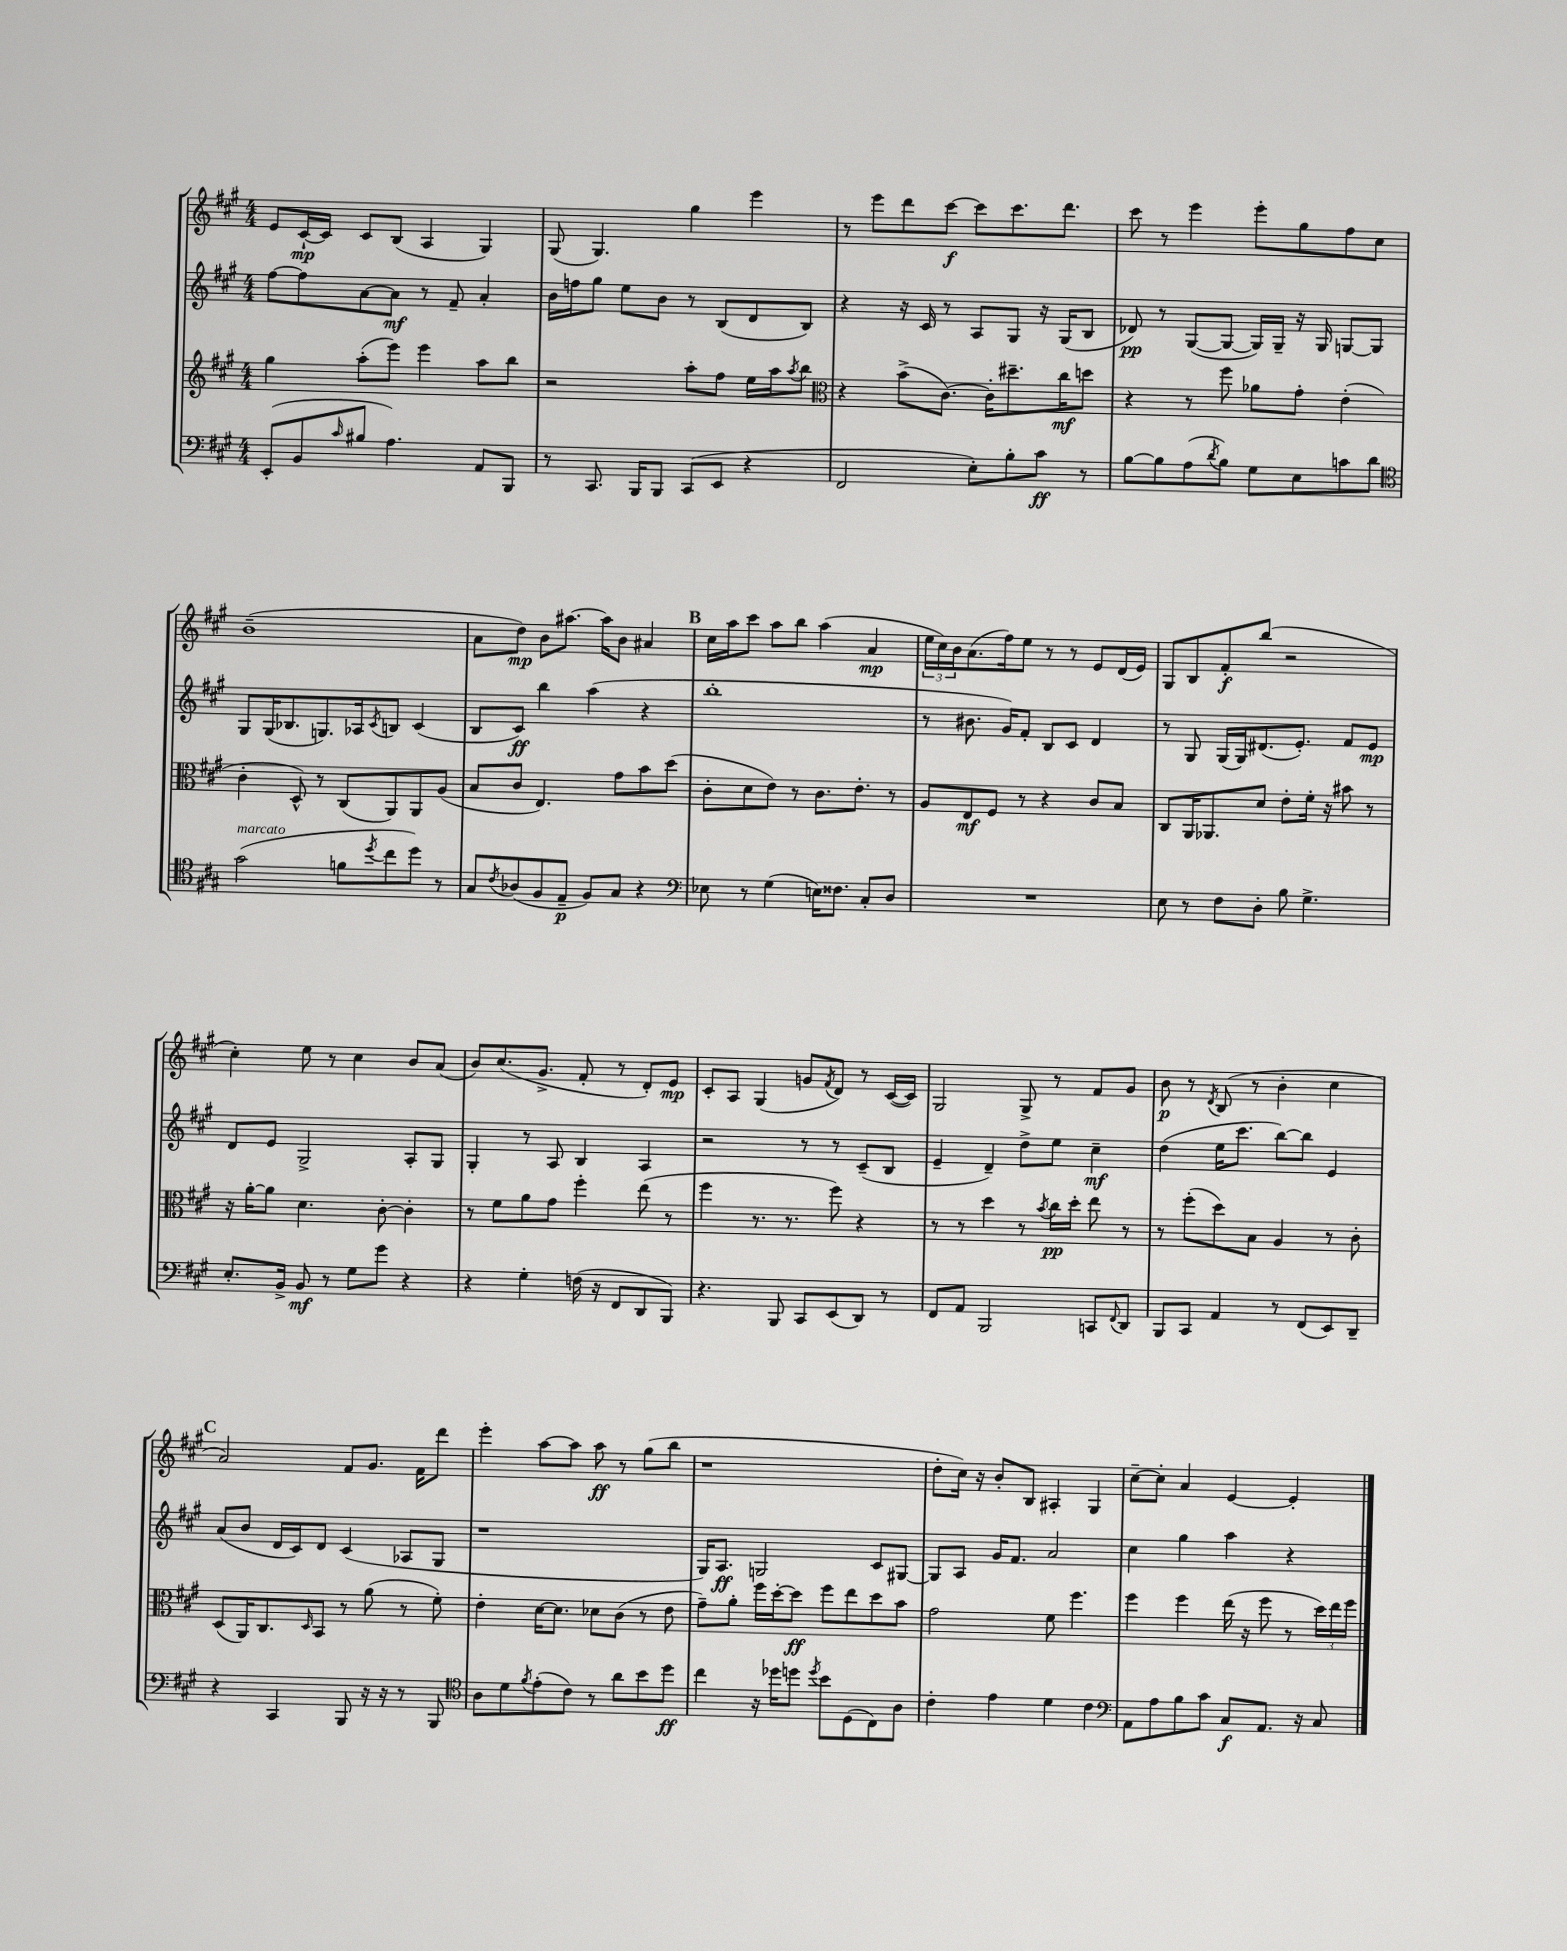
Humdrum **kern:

**kern	**kern	**kern	**kern
*staff4	*staff3	*staff2	*staff1
*clefF4	*clefG2	*clefG2	*clefG2
*k[f#c#g#]	*k[f#c#g#]	*k[f#c#g#]	*k[f#c#g#]
*M4/4	*M4/4	*M4/4	*M4/4
(8EE'/L	4gg#\	[8ff#\L	8e/L
8BB/	.	8ff#\]	[16c#`/L
.	.	.	16c#/]JJ
16qqc#/	.	.	.
8B#/J	(8aa'\L	[8a\	8c#/L
4.A\)	8eee\J)	8a\]J	(8B/J
.	4eee\	8r	4A/
.	.	8f#~/	.
8AA/L	8aa\L	4a'/	4G#/)
8BBB/J	8bb\J	.	.
=	=	=	=
8r	2r	16b\LL	(8G#/
.	.	16ff\J	.
8.CC#/	.	8gg#\J	4.G#/)
.	.	8ee\L	.
16BBB/LK	.	.	.
8BBB/J	.	8b\J	.
(8CC#/L	8aa'\L	8r	4gg#\
8EE/J	8ff#\J	(8B/L	.
4r	16ee\LL	8d/	4eee\
.	16aa\J	.	.
.	8qaa/	.	.
.	8bb\J	8B/J)	.
=	=	=	=
*	*clefC3	*	*
2FF#/	4r	4r	8r
.	.	.	8eee\L
.	(8b^\L	16r	8ddd\
.	.	16c#/	.
.	[8.c#\J)	8r	[8ccc#\J
8E'\L)	.	8A/L	8ccc#\]L
.	16c#'\]LK	.	.
8B'\	8.dd#~\	8G#/J	8.ccc#\
8c#\J	.	16r	.
.	16cc#\K	(16G#/LK	8.ddd\J
8r	8dd\J	8B/J	.
=	=	=	=
[8B\L	4r	8d-/)	8ccc#\
8B\]	.	8r	8r
(8A\	8r	([8G#/L	4eee\
8qd/	.	.	.
8B\J)	8ff#\	8G#/_J	.
8G#\L	8a-\L	16G#/]LL)	8eee'\L
.	.	16G#~/JJ	.
8E\	8g#'\J	16r	8gg#\
.	.	16G#/	.
8c\	(4e'\	[8G/L	8ff#\
8d\J	.	8G/]J	8cc#\J
=	=	=	=
*clefC4	*	*	*
(2g#\	4c#'\	8G#/L	(1b~
.	.	(16G#/K	.
.	.	8.B-/	.
.	8D^^/)	.	.
.	8r	8.G/)	.
8f\L	(8C#/L	.	.
.	.	16A-/k	.
8qdd/	.	8qc#/	.
8cc#\	8AA/)	8B/J	.
8dd\J)	8AA/	(4c#/	.
8r	(8A/J	.	.
=	=	=	=
8G#/L	8B/L	8B/L	8a\L
8qc#/	.	.	.
(8A-/	8c#/J	8c#/J)	8dd\J)
8F#/	4.E/)	4bb\	8b\L
8E~/J	.	.	[8.aa#\J
8F#/L)	.	(4aa\	.
.	.	.	16aa#\]LK
8G#/J	8g#\L	.	8b\J
4r	8b\	4r	4a#/
.	(8dd\J	.	.
=	=	=	=
*clefF4	*	*	*
8E-\	8c#'\L	1bb'	16cc#\LL
.	.	.	16aa\J
8r	8d\	.	8ccc#\J
(4G#\	8e\J)	.	8aa\L
.	8r	.	8bb\J
16E\LK)	8.c#\L	.	(4aa\
8.F##\J	.	.	.
.	8.e'\J	.	.
8C#'/L	.	.	4a/
8D/J	8r	.	.
=	=	=	=
1r	8A/L	8r	24ee\LL
.	.	.	24cc#\)
.	.	.	24b\J
.	8E/	8.b#\	(8.a\
.	8F#/J	.	.
.	.	16g#/LK)	16ff#\k)
.	8r	8f#'/J	8ee\J
.	4r	8B/L	8r
.	.	8c#/J	8r
.	8c#/L	4d/	8e/L
.	8B/J	.	(16d/L
.	.	.	16e/JJ)
=	=	=	=
8E\	8C#/L	8r	8G#/L
8r	16AA/K	8G#/	8B/
.	8.AA-/	.	.
8F#\L	.	(16G#/LL	8f#'/
.	.	16G#/J)	.
8D'\J	8d/J	(8.d#/	(8bb/J
8B\	8e'\L	.	2r
.	.	8.e'/J)	.
4.G#^\	16f#'\Jk	.	.
.	16r	.	.
.	8b#\	8f#/L	.
.	8r	8e/J	.
=	=	=	=
8.E'/L	16r	8d/L	4cc#'\)
.	[16a'\LK	.	.
.	8a\]J	8e/J	.
16BB^/Jk	.	.	.
8BB/	4.d\	2G#^/	8ee\
8r	.	.	8r
8G#\L	.	.	4cc#\
8g#\J	[8c#'\	.	.
4r	4c#'\]	8A'/L	8b/L
.	.	8G#/J	(8a/J
=	=	=	=
4r	8r	4G#'/	8b/L)
.	8f#\L	.	(8.cc#/
4G#'\	8a\	8r	.
.	.	.	8.g#^/J
.	8g#\J	8A/	.
(16F\	4ff#'\	4B/	8f#'/
16r	.	.	.
8FF#/L	.	.	8r
8DD/	(8ee\	4A/	8d'/L)
8BBB/J)	8r	.	8e/J
=	=	=	=
4.r	4ff#\	2r	8c#'/L
.	.	.	8A/J
.	8.r	.	(4G#/
8BBB/	.	.	.
.	8.r	.	.
8CC#/L	.	8r	8g/L
.	.	.	8qf#/
(8EE/	8ff#\)	8r	8d/J)
8DD/J)	4r	(8c#~/L	8r
8r	.	8B/J	([16c#/LL
.	.	.	16c#/]JJ)
=	=	=	=
8FF#/L	8r	4e~/	2G#/
8AA/J	8r	.	.
2BBB/	4dd\	4d~/)	.
.	8r	8dd^\L	8G#^/
.	8qb/	.	.
.	16cc#\LL	8ee\J	8r
.	16dd'\JJ	.	.
8CC/L	8ee\	4cc#~\	8f#/L
8qqFF#/	.	.	.
8DD/J	8r	.	8g#/J
=	=	=	=
8BBB/L	8r	(4dd\	8b\
8CC#/J	(8ff#'\L	.	8r
.	.	.	8qd/
4AA/	8dd\)	16ee\LK	(8B/
.	.	8.ccc#\J	.
.	8B\J	.	8r
8r	4A/	[8bb\L)	4b'\
(8FF#/L	.	8bb\]J	.
8EE/)	8r	4e/	4cc#\
8DD~/J	8c#'\	.	.
=	=	=	=
4r	(8D/L	(8a/L	2a/)
.	16AA/K)	8b/J	.
.	8.C#/	.	.
4CC#/	.	16d/LL	.
.	.	16c#/J)	.
.	16qqD/	.	.
.	8BB/J	8d/J	.
8BBB/	8r	(4c#/	8f#/L
16r	(8a\	.	8.g#/J
16r	.	.	.
8r	8r	8A-/L	.
.	.	.	16f#\LK
8BBB/	8f#'\)	8G#/J	8ddd\J
=	=	=	=
*clefC4	*	*	*
8A\L	4e'\	1r	4eee'\
8d\	.	.	.
8qf#/	.	.	.
(8e'\	[16d\LK	.	[8aa\L
.	8.d\]J	.	.
8c#\J)	.	.	8aa\]J
8r	8d-\L	.	8aa\
8a\L	(8c#\J	.	8r
8b\	8r	.	(8gg#\L
8dd\J	8e\	.	8bb\J
=	=	=	=
4cc#\	8g#~\L)	16G#/LK)	1r
.	.	8.A/J	.
.	8a'\J	.	.
16r	16ff#\LL	2G/	.
16dd-\LK	[16dd'\J	.	.
8dd\J	8dd\]J	.	.
8qdd/	.	.	.
8b\L	8ff#\L	.	.
(8D\	8ee\	.	.
8C#\)	8dd\	8c#/L	.
8A\J	8b\J	[8G#/J	.
=	=	=	=
4c#'\	2g#\	8G#/]L	8dd'\L
.	.	8A/J	16cc#\Jk)
.	.	.	16r
4e\	.	16g#/LK	8b'/L
.	.	8.f#/J	.
.	.	.	8B/J
4d\	8f#\	2a/	4A#'/
.	4.ff#\	.	.
4c#\	.	.	4G#/
=	=	=	=
*clefF4	*	*	*
8AA\L	4ff#\	4cc#\	[8cc#~\L
8A\	.	.	8cc#'\]J
8B\	4ff#\	4gg#\	4a/
8c#\J	.	.	.
8C#/L	(16ee\	4aa\	[4e/
.	16r	.	.
8.AA/J	8ff#\	.	.
.	8r	4r	4e'/]
16r	.	.	.
8C#/	24dd\LL)	.	.
.	24ee\	.	.
.	24ff#\JJ	.	.
==	==	==	==
*-	*-	*-	*-
